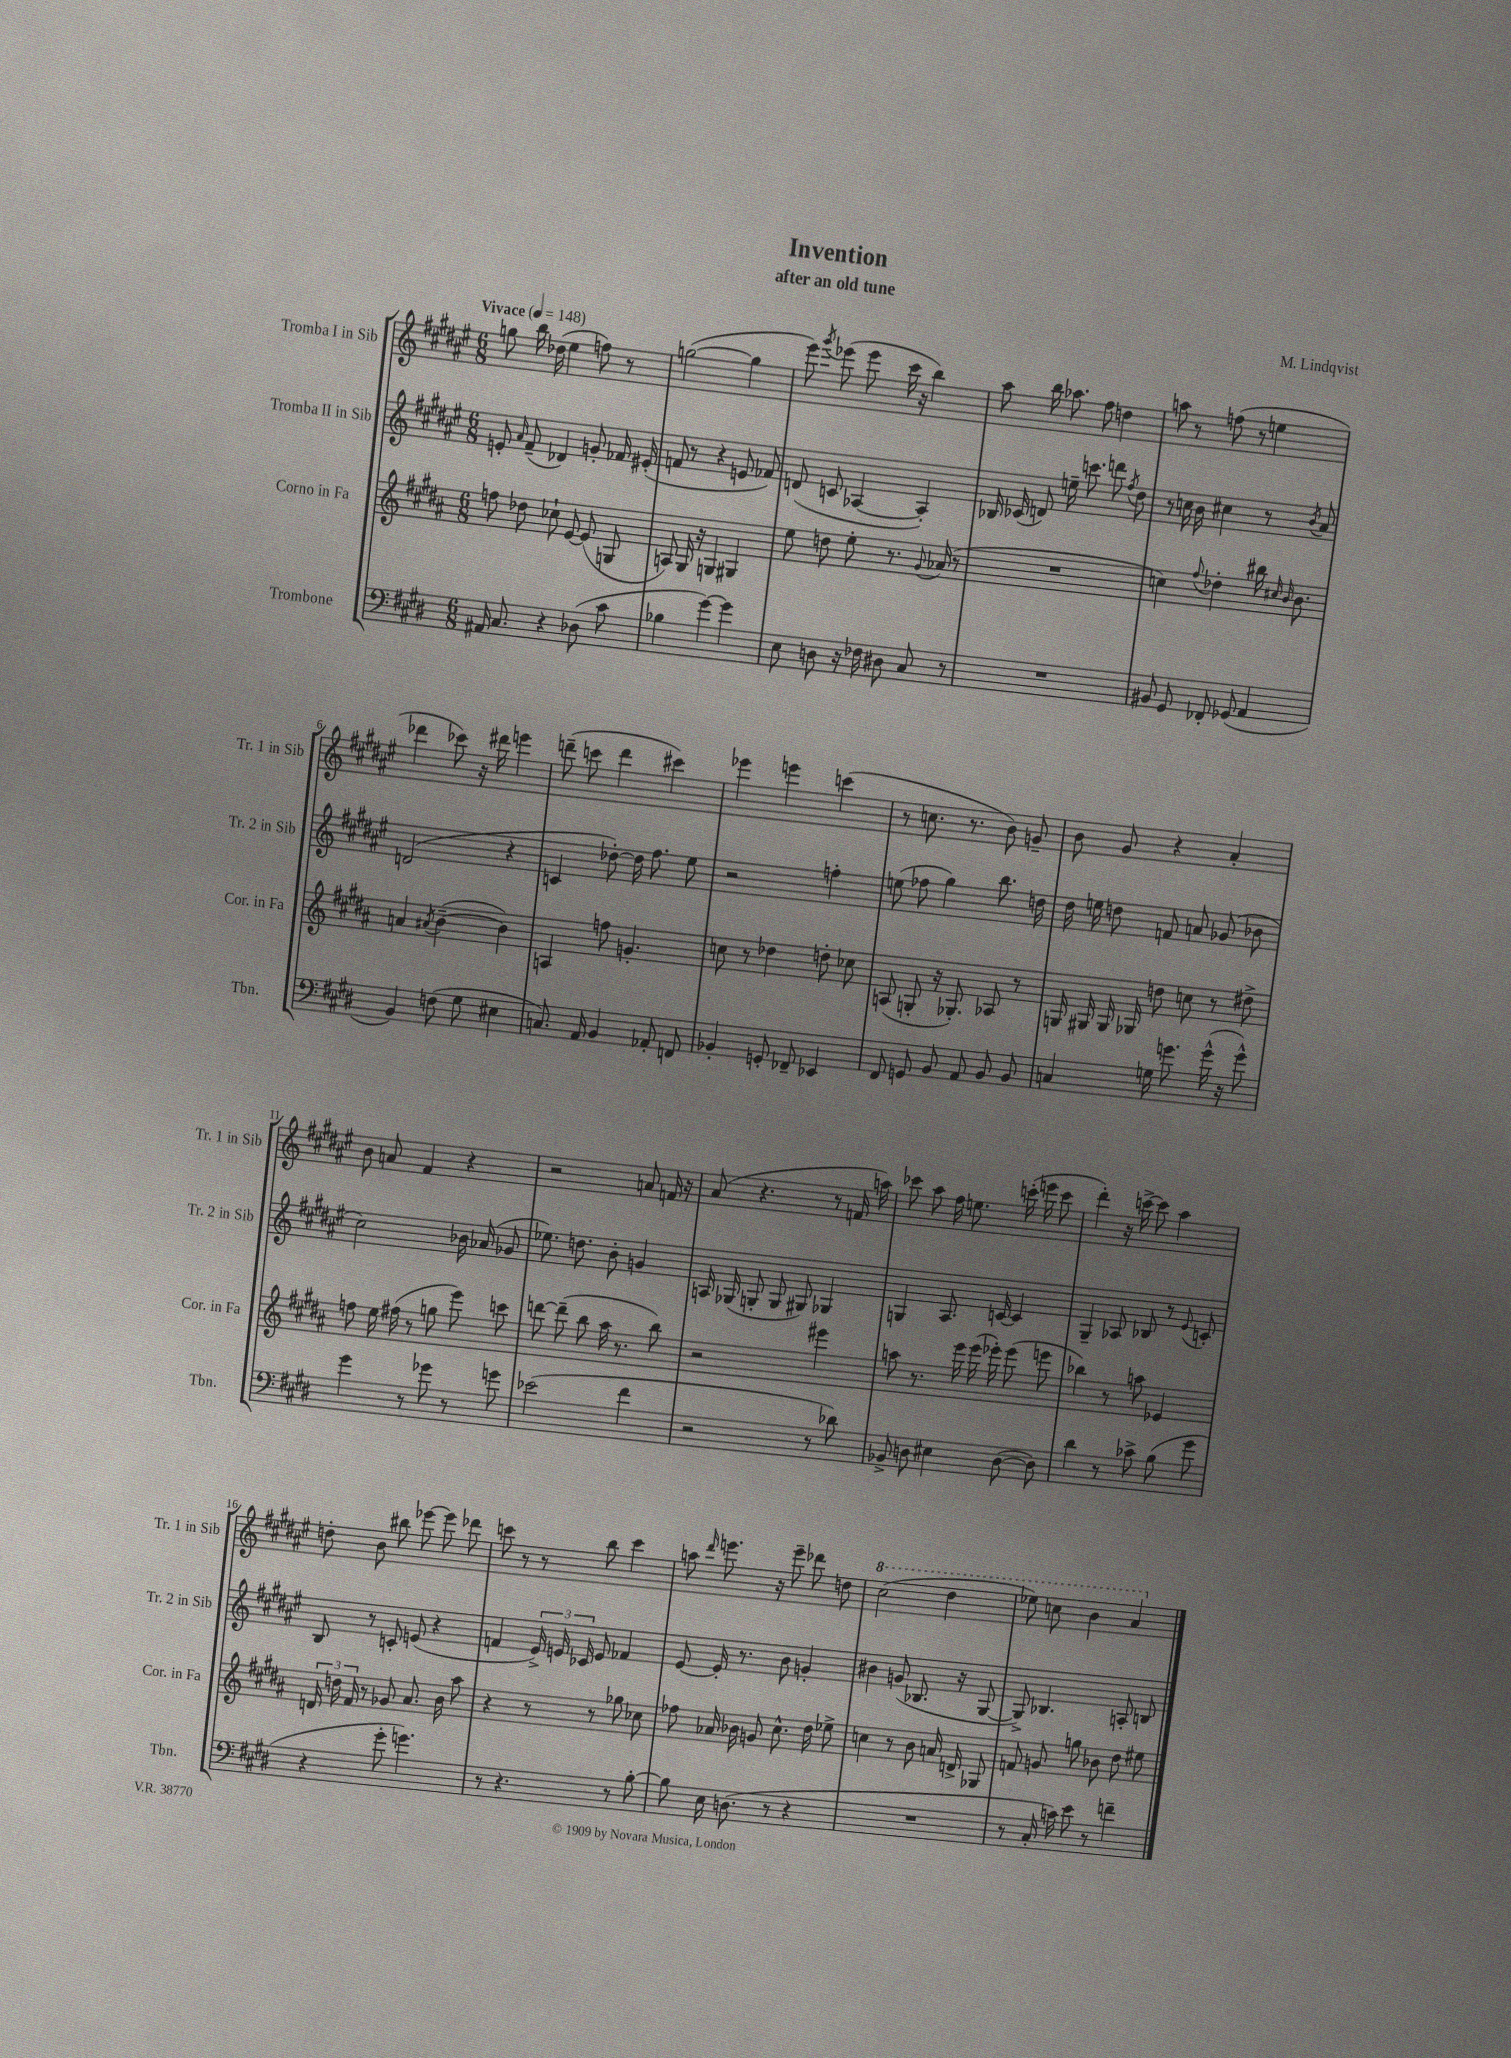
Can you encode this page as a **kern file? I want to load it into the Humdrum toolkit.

**kern	**kern	**kern	**kern
*staff4	*staff3	*staff2	*staff1
*clefF4	*clefG2	*clefG2	*clefG2
*k[f#c#g#d#]	*k[f#c#g#d#a#]	*k[f#c#g#d#a#e#]	*k[f#c#g#d#a#e#]
*M6/8	*M6/8	*M6/8	*M6/8
*MM148	*MM148	*MM148	*MM148
16AA#/	8ff\	8e'/	8gg\
8.C#/	.	.	.
.	.	16qqa#/	.
.	8dd-\	(8f#~/	16bb\
.	.	.	(16dd-\
4r	8cc-`\	4d-/)	4ee#\
.	[8e/	.	.
(8D-\	(8e/]	8g'/	8ff\)
8c#\	8G/	16f-/	8r
.	.	(16e#'/	.
=	=	=	=
4B-\	8A/)	8f/	([2gg\
.	16G#/	8r	.
.	16r	.	.
[4g#\)	4G/	4r	.
4g#\]	4G#/	8e/	4gg\]
.	.	8f-/)	.
=	=	=	=
8E\	8ee\	(8d/	8eee#\)
.	.	.	8qggg#/
8D\	8dd\	8c/	(8eee-\
16r	8ee'\	[4A-/	8eee-\
16F-\	.	.	.
8D#\	8.r	.	16ccc#\
.	.	.	16r
8C#/	.	4A-'/])	4bb\)
.	8qqg#/	.	.
.	(16a-/	.	.
8r	8r	.	.
=	=	=	=
2.r	2.r	16B-/	8aa#\
.	.	(16c-/	.
.	.	8d/)	16bb\
.	.	.	8.aa-\
.	.	16ee~\	.
.	.	8.ccc\	.
.	.	.	8ff#\
.	.	8ddd\	4dd\
.	.	8qff#/	.
.	.	8dd#\	.
=	=	=	=
8BB#/	4cc\)	8r	8aa\
8GG#/	.	16cc\	8r
.	.	16b\	.
.	8qqff#/	.	.
8FF-'/	4dd-'\	4cc#\	(8ff\
(8GG-/	.	.	8r
4AA/	16bb#\	8r	4ee\
.	16qqcc#/	.	.
.	16qqb/	.	.
.	8.b\	.	.
.	.	8qb/	.
.	.	8a#/	.
=	=	=	=
4BB/)	4a/	(2d/	4ddd-\
.	8qa#/	.	.
(8F\	([4b~\	.	8ccc-\)
8G#\	.	.	16r
.	.	.	16ddd#\
4E#\	4b\])	4r	4eee\
=	=	=	=
8.C/)	4A/	4c/	(8ddd~\
.	.	.	8ccc\
16AA/	.	.	.
4BB/	8ff\	[8dd-'\)	4ddd\
.	4.g'/	16dd-\]	.
.	.	8.ff#\	.
8AA-'/	.	.	4ccc#\)
8FF/	.	8ee#\	.
=	=	=	=
4BB-'/	8cc\	2r	4eee-\
.	8r	.	.
8GG'/	4dd-\	.	4eee\
8FF-~/	.	.	.
4EE-/	8dd'\	4ff'\	(4ccc\
.	8cc-\	.	.
=	=	=	=
8FF#/	(8A/	(8ee\	8r
8GG/	8G'/	8ff-\	8.cc\
8BB/	16r	4gg#\)	.
.	8.G-'/)	.	8.r
8AA/	.	.	.
8BB/	8A-/	8.bb\	8b\)
8BB/	8r	.	8g~/
.	.	16dd\	.
=	=	=	=
4C/	16G/	16dd#\	8b\
.	16G#/	16ee\	.
.	16G#/	8dd\	8g#/
.	16G-/	.	.
16G\	8dd\	8f/	4r
8.g\	.	.	.
.	8cc\	8a/	.
(16g^^\	8r	(8g-/	4a#'/
16r	.	.	.
8g^^\)	8dd#^\	8b-\	.
=	=	=	=
4g#\	8ff\	2cc#\)	8b\
.	16ee\	.	8a/
.	(16ff#\	.	.
8r	8r	.	4f#/
8g-\	8gg\	.	.
8r	8eee\)	16b-\	4r
.	.	(16a-/	.
8g\	8ccc\	8g-/	.
=	=	=	=
(2e-\	[8ddd\	8.ee-\)	2r
.	(8ddd~\]	.	.
.	.	8.dd\	.
.	8bb\	.	.
.	16aa#\	8b'\	.
.	8.r	.	.
4f#\	.	4g/	8a/
.	8bb\)	.	16f/
.	.	.	16r
=	=	=	=
2r	2r	16A/	(8a#/
.	.	(16G-/	.
.	.	8G'/	4.r
.	.	8G/	.
.	.	8G#/)	.
8r	4eee#\	4G-/	8r
8d-\)	.	.	16f/
.	.	.	16aa\)
=	=	=	=
8BB-^/	8aa\	4G/	8ccc-\
8D\	8.r	.	8aa#\
4E#\	.	8.A#/	16ff#\
.	16eee\	.	8.ee\
.	(16eee\	.	.
.	16eee-'\)	[16c/	.
([8D\	(8eee-\	4c/]	(16ccc'\
.	.	.	16eee\
8D\])	8eee\	.	8ccc\
=	=	=	=
4d#\	4bb-\)	4G#~/	4ddd#'\)
8r	8r	8A-/	16r
.	.	.	[16ccc^\
8c-^\	8aa\	8B-/	8ccc\]
(8B\	4e-/	8r	4aa#\
.	.	8qqe#/	.
8g#\	.	8c'/	.
=	=	=	=
4r	24d/	8B/	8dd'\
.	24dd\	.	.
.	24f#/	.	.
.	8r	8r	8b\
8g#'\	8g-/	8c'/	8bb#\
4.g\)	8.a#/	(8e/	[8eee-\
.	.	4r	8eee-\]
.	16b\	.	.
.	8aa#\	.	8ddd-\
=	=	=	=
8r	4r	4f/	8ccc\
4.r	.	.	8r
.	8r	24e#^/)	8r
.	.	24e/	.
.	.	24c-/	.
.	8r	8e/	8bb\
8r	8gg-\	4f-/	4ccc\
[8B'\	8cc-\	.	.
=	=	=	=
8B\]	8ff-\	[8e#/	8aa\
.	.	.	16qqddd#/
16E\	16a-/	16e#'/]	8.eee\
(8.D\	16b-\	8.r	.
.	8g/	.	.
.	.	.	16r
8r	8.cc#^^\	8b\	8eee~\
4r	.	4g'/	8ddd-\
.	16dd#\	.	.
.	8ee-^\	.	8dd\
=	=	=	=
2.r	4cc\	4b#\	(2ccc#\
.	8r	(8g/	.
.	8b\	8.B-/	.
.	16a/	.	4ddd#\
.	16d^/	16r	.
.	8G-/	[8G#/	.
=	=	=	=
8r	8f/	8G#^/])	8eee-\)
16C#'/	8g/	4.B-/	8ccc\
16c\)	.	.	.
8e\	8gg\	.	4bb\
8r	8b-\	.	.
4f~\	8dd#\	8A'/	4aa#/
.	8ee#\	8B/	.
==	==	==	==
*-	*-	*-	*-
